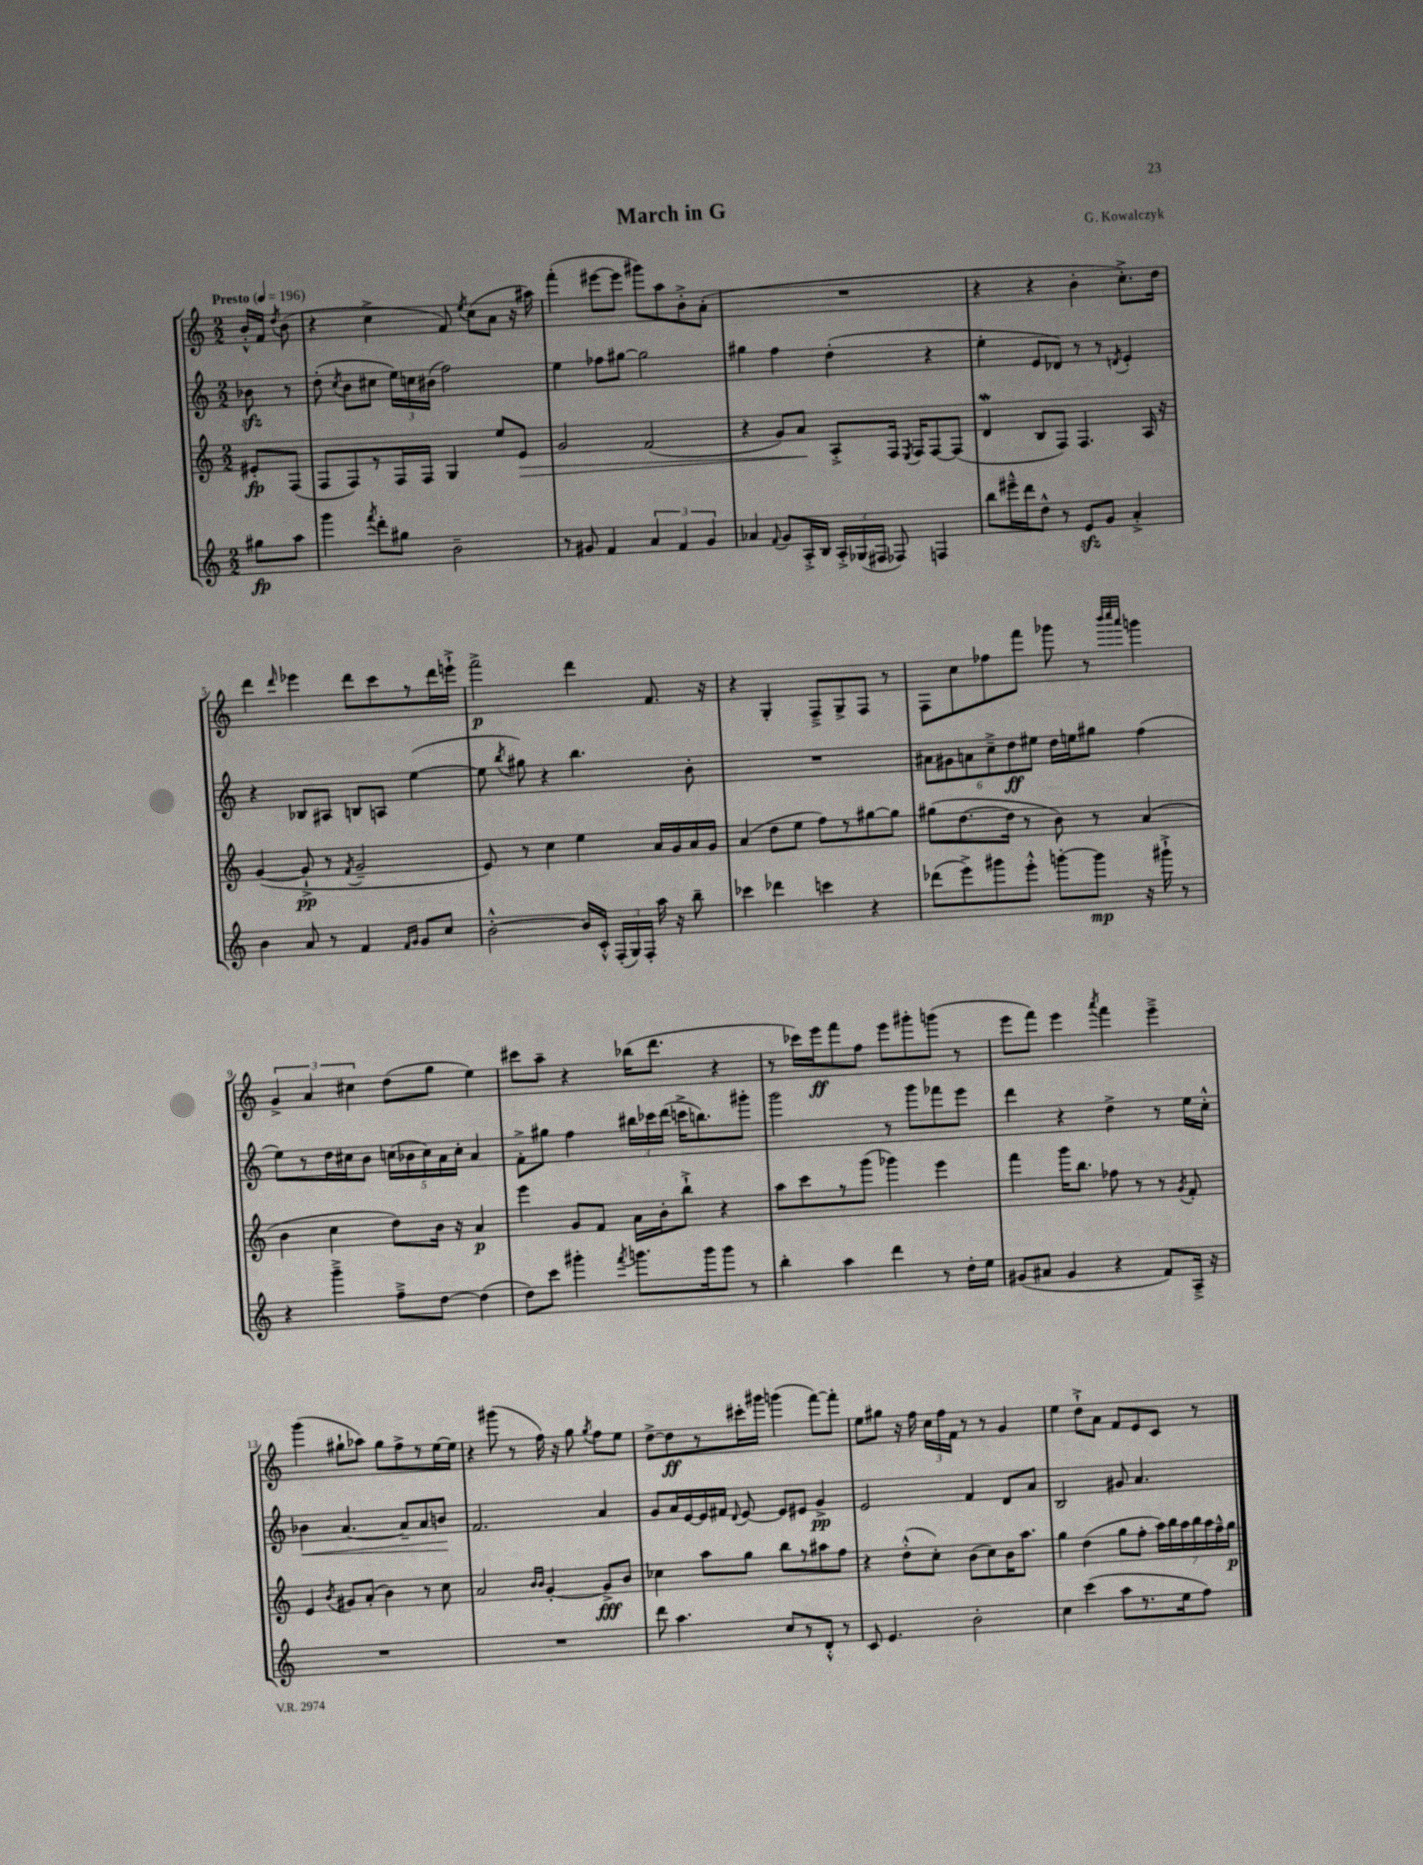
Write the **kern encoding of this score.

**kern	**dynam	**kern	**dynam	**kern	**dynam	**kern	**dynam
*part4	*part4	*part3	*part3	*part2	*part2	*part1	*part1
*staff4	*staff4	*staff3	*staff3	*staff2	*staff2	*staff1	*staff1
*clefG2	*	*clefG2	*	*clefG2	*	*clefG2	*
*k[]	*	*k[]	*	*k[]	*	*k[]	*
*M2/2	*	*M2/2	*	*M2/2	*	*M2/2	*
*MM196	*	*MM196	*	*MM196	*	*MM196	*
=	=	=	=	=	=	=	=
!	!	!	!	!	!	!LO:TX:a:B:t=Presto	!
8gg#X\L	fp	8e#X'/L	fp	8b-Xzz\	.	16b'^^/LL	.
.	.	.	.	.	.	16f/JJ	.
.	.	.	.	.	.	8qdd/	.
8aa\J	.	(8F/J	.	8r	.	(8b\	.
=1	=1	=1	=1	=1	=1	=1	=1
4ggg\	.	8F/L	.	(8dd'\	.	4r	.
.	.	.	.	8qcc/	.	.	.
.	.	8F/)	.	8b\L	.	.	.
8qfff/	.	.	.	.	.	.	.
8ddd'\L	.	8r	.	8cc#X\J	.	4cc^\	.
8gg#X\J	.	16F/L	.	24ee\LL)	.	.	.
.	.	.	.	24ccn\	.	.	.
.	.	16F/JJ	.	.	.	.	.
.	.	.	.	(24b#X\JJ	.	.	.
2b~\	.	4G/	.	2ff\)	.	8f/)	.
.	.	.	.	.	.	8qee/	.
.	.	.	.	.	.	(8cc\L	.
.	.	8ee/L	.	.	.	8a\J	.
!	!	!	!LO:HP:b	!	!	!	!
.	.	8e/J	>	.	.	16r	.
.	.	.	.	.	.	16aa#X\)	.
=2	=2	=2	=2	=2	=2	=2	=2
8r	.	2g/	.	4ee\	.	(4fff'\	.
8g#X/	.	.	.	.	.	.	.
4f/	.	.	.	8ff-X\L	.	[8eee#X\L	.
.	.	.	.	[8gg#X\J	.	8eee#\J]	.
6a/	.	(2f/	.	2gg#\]	.	8ggg#X\L)	.
.	.	.	.	.	.	8aa\	.
6f/	.	.	.	.	.	.	.
.	.	.	.	.	.	8b'^\	.
6g#/	.	.	.	.	.	.	.
.	.	.	.	.	.	(8a'\J	.
=3	=3	=3	=3	=3	=3	=3	=3
4a-X/	.	4r	.	4gg#X\	.	1r	.
8qqf/	.	.	.	.	.	.	.
8g/L	.	8g/L)	.	4ff\	.	.	.
16A'^/L	.	8a/J	.	.	.	.	.
16B/JJ	.	.	.	.	.	.	.
24A'^/LL	.	8A'^/L	]	(4dd'\	.	.	.
(24G-X/	.	.	.	.	.	.	.
24F#X/JJ	.	.	.	.	.	.	.
8F-X/)	.	16F/Jk	.	.	.	.	.
.	.	8qE/	.	.	.	.	.
.	.	16F/KL	.	.	.	.	.
4Fn/	.	[8F/	.	4r	.	.	.
.	.	(8F/J]	.	.	.	.	.
=4	=4	=4	=4	=4	=4	=4	=4
8bb\L	.	4dW/	.	4ee'\	.	4r	.
16eee#X~^^\L	.	.	.	.	.	.	.
16ddd\J	.	.	.	.	.	.	.
8dd^^\J	.	8B/L	.	8e/L	.	4r	.
8r	.	8F/J)	.	8d-X/J)	.	.	.
8ezz/L	.	4.F/	.	8r	.	4b'\	.
8g/J	.	.	.	8r	.	.	.
.	.	.	.	8qdn/	.	.	.
4a'^/	.	.	.	4e'/	.	8.cc'^\L)	.
.	.	16A/	.	.	.	.	.
.	.	16r	.	.	.	16dd\Jk	.
!!LO:LB:g=z
=5	=5	=5	=5	=5	=5	=5	=5
4b\	.	([4g/	.	4r	.	4ddd\	.
.	.	.	.	.	.	16qqddd/	.
8a/	.	8g`^/]	pp	8B-X/L	.	4eee-X\	.
8r	.	8r	.	8A#X/J	.	.	.
.	.	8qf/	.	.	.	.	.
4f/	.	2g~/	.	8Bn/L	.	8ddd\L	.
.	.	.	.	8An/J	.	8ccc\	.
16qqf/LL	.	.	.	.	.	.	.
16qqg/JJ	.	.	.	.	.	.	.
8g/L	.	.	.	([4ee\	.	8r	.
8cc/J	.	.	.	.	.	16ddd\L	.
.	.	.	.	.	.	16eeen`^\JJ	.
=6	=6	=6	=6	=6	=6	=6	=6
[2b'^^\	.	8e/)	.	8ee\]	.	2fff^\	p
.	.	.	.	8qbb/	.	.	.
.	.	8r	.	8gg#X\)	.	.	.
.	.	4cc\	.	4r	.	.	.
16b/LL]	.	4ee\	.	4.bb\	.	4ddd\	.
16c'^^/JJ	.	.	.	.	.	.	.
(24F'/LL	.	.	.	.	.	.	.
24G/)	.	.	.	.	.	.	.
24F'/JJ	.	.	.	.	.	.	.
16aa\	.	16a/LL	.	.	.	8.f/	.
16r	.	16g/	.	.	.	.	.
8bb~\	.	16a/	.	8b'\	.	.	.
.	.	16g/JJ	.	.	.	16r	.
=7	=7	=7	=7	=7	=7	=7	=7
4ccc-X\	.	(4a/	.	1r	.	4r	.
4ddd-X\	.	8dd\L	.	.	.	4G'/	.
.	.	8ee\J	.	.	.	.	.
4cccn\	.	8ff\L)	.	.	.	8F~^/L	.
.	.	8r	.	.	.	8G^/	.
4r	.	[8gg#X\	.	.	.	8F/J	.
.	.	8gg#\J]	.	.	.	8r	.
=8	=8	=8	=8	=8	=8	=8	=8
(8ddd-X\L	.	(8gg#X\L	.	12a#X\L	.	8F\L	.
.	.	.	.	12g#X\	.	.	.
8eee^\)	.	[8.dd\	.	.	.	8cc\	.
.	.	.	.	12an\	.	.	.
8ggg#X\	.	.	.	12cc~^\	.	8ff-X\	.
.	.	16dd\Jk]	.	.	.	.	.
.	.	.	.	12dd\	ff	.	.
8eee'^^\J	.	8r	.	.	.	8fff\J	.
.	.	.	.	12ee#X\J	.	.	.
[8gggn'\L	.	8b\)	.	16dd\LL	.	8ggg-X\	.
.	.	.	.	16een\J	.	.	.
8ggg\J]	mp	8r	.	8gg#X\J	.	8r	.
.	.	.	.	.	.	32qqbbb/LLL	.
.	.	.	.	.	.	32qqcccc/	.
.	.	.	.	.	.	32qqaaa/JJJ	.
16r	.	(4a/	.	(4ff\	.	4gggn\	.
16ggg#X`^\	.	.	.	.	.	.	.
8r	.	.	.	.	.	.	.
!!LO:LB:g=z
=9	=9	=9	=9	=9	=9	=9	=9
4r	.	4b\	.	8ee\L)	.	6g^/	.
.	.	.	.	8r	.	.	.
.	.	.	.	.	.	6a/	.
4ggg~^\	.	4cc\	.	16dd\L	.	.	.
.	.	.	.	16cc#X\J	.	.	.
.	.	.	.	.	.	6cc#X\	.
.	.	.	.	8b\J	.	.	.
8ff~^\L	.	8dd\L)	.	(20ccn\LL	.	(8dd\L	.
.	.	.	.	20b-X\	.	.	.
.	.	.	.	20cc\)	.	.	.
[8dd\J	.	16b\Jk	.	.	.	8gg\J	.
.	.	.	.	20a\	.	.	.
.	.	16r	.	.	.	.	.
.	.	.	.	20cc'\JJ	.	.	.
(4dd\]	.	4a/	p	4a/	.	4ee\)	.
=10	=10	=10	=10	=10	=10	=10	=10
8dd\L)	.	4eee\	.	8f'^\L	.	8ccc#X\L	.
8ccc\J	.	.	.	8gg#X\J	.	8aa~\J	.
4ggg#X'\	.	8g/L	.	4ff\	.	4r	.
.	.	8f/J	.	.	.	.	.
8qfff/	.	.	.	.	.	.	.
8.gggn\L	.	16a\LL	.	24bb#X\LL	.	(16bb-X\KL	.
.	.	.	.	24ccc-X\	.	.	.
.	.	16b'\J	.	.	.	8.ddd\J	.
.	.	.	.	(24ddd\JJ	.	.	.
.	.	8bb`^\J	.	16cccn^\KL	.	.	.
16ggg\k	.	.	.	8.bbn\)	.	.	.
8ggg\J	.	4r	.	.	.	4r	.
8r	.	.	.	8ggg#X'\J	.	.	.
=11	=11	=11	=11	=11	=11	=11	=11
4bb'\	.	8aa\L	.	2ggg\	.	8r	.
.	.	8ccc\	.	.	.	16ccc-X\LL)	.
.	.	.	.	.	.	16eee\J	ff
4aa\	.	8r	.	.	.	8fff\	.
.	.	(8ggg\J	.	.	.	8ff\J	.
4ddd\	.	4ggg-X\)	.	8r	.	8eee\L	.
.	.	.	.	8ggg\L	.	8ggg#X'\	.
8r	.	4eee\	.	8fff-X\	.	(8gggn\J	.
16dd'\LL	.	.	.	8eee\J	.	8r	.
16ee\JJ	.	.	.	.	.	.	.
=12	=12	=12	=12	=12	=12	=12	=12
(8g#X/L	.	4fff\	.	4ddd\	.	8eee\L	.
8a#X/J	.	.	.	.	.	8fff\J)	.
4g#/	.	16ggg\KL	.	4r	.	4eee\	.
.	.	8.bb\J	.	.	.	.	.
.	.	.	.	.	.	8qaaa/	.
4r	.	8ff-X\	.	4dd^\	.	4fff\	.
.	.	8r	.	.	.	.	.
8f/L)	.	8r	.	8r	.	4eee~^\	.
.	.	8qg/	.	.	.	.	.
16A~^/Jk	.	8f'/	.	16ee\LL	.	.	.
16r	.	.	.	16cc'^^\JJ	.	.	.
!!LO:LB:g=z
=13	=13	=13	=13	=13	=13	=13	=13
!	!	!	!	!	!LO:HP:b	!	!
1r	.	4e/	.	4b-X\	<	(4ggg\	.
.	.	8qb/	.	.	.	.	.
.	.	8g#X/L	.	[4.a/	.	8gg#X`\L	.
.	.	(8a'/J	.	.	.	8aa-X\J)	.
.	.	4b\)	.	.	.	8gg#\L	.
.	.	.	.	8a~/L]	.	8ff^\	.
.	.	8r	.	8a/	.	8r	.
.	.	8cc\	.	8bn/J	.	[16ee\L	.
.	.	.	.	.	.	16ee\JJ]	.
.	.	.	.	.	[	.	.
=14	=14	=14	=14	=14	=14	=14	=14
1r	.	2a/	.	2.f/	.	4r	.
.	.	.	.	.	.	(8ggg#X\	.
.	.	.	.	.	.	8r	.
.	.	16qqb/LL	.	.	.	.	.
.	.	16qqb/JJ	.	.	.	.	.
.	.	[4g'/	.	.	.	16ff\)	.
.	.	.	.	.	.	16r	.
.	.	.	.	.	.	8gg\	.
.	.	.	.	.	.	8qgg/	.
.	.	8g^/L]	fff	4a/	.	8ff\L	.
.	.	8b/J	.	.	.	8ee\J	.
=15	=15	=15	=15	=15	=15	=15	=15
8ddd\	.	4cc-X\	.	8g/L	.	[8dd^\L	.
4.aa\	.	.	.	16a/L	.	8dd\]	ff
.	.	.	.	[16e/	.	.	.
.	.	8aa\L	.	16e/]	.	8r	.
.	.	.	.	16f#X/JJ	.	.	.
.	.	.	.	8qqd/	.	.	.
.	.	8gg\J	.	[8e/	.	16ccc#X'\L	.
.	.	.	.	.	.	16ggg#X\JJ	.
8cc/L	.	8bb\L	.	8e/L]	.	(4gggn\	.
8r	.	8r	.	8e#X/J	.	.	.
8d'^^/J	.	8aa#X\	.	4g^/	pp	[8fff\L)	.
8r	.	8ff\J	.	.	.	8fff'\J]	.
=16	=16	=16	=16	=16	=16	=16	=16
8c/	.	4r	.	2e/	.	8ee\L	.
4.e/	.	.	.	.	.	8gg#X\J	.
.	.	(8dd'^^\L	.	.	.	16r	.
.	.	.	.	.	.	16ff\	.
.	.	8cc'\J)	.	.	.	24cc\LL	.
.	.	.	.	.	.	24ff\	.
.	.	.	.	.	.	24f\JJ	.
2b'\	.	(8b\L	.	4f/	.	8r	.
.	.	8cc\)	.	.	.	8r	.
.	.	16b\K	.	8d/L	.	4g/	.
.	.	8.aa\J	.	.	.	.	.
.	.	.	.	8a/J	.	.	.
=17	=17	=17	=17	=17	=17	=17	=17
4cc\	.	4gg\	.	2B/	.	4ee\	.
(4ccc\	.	(4dd\	.	.	.	8dd`^\L	.
.	.	.	.	.	.	8a\J	.
8aa\L	.	8gg\L	.	8g#X/	.	8f/L	.
8.r	.	8ff'\J	.	4.a/	.	8e/	.
.	.	28aa\LL)	.	.	.	8c/J	.
.	.	28bb\	.	.	.	.	.
16ee\k	.	.	.	.	.	.	.
.	.	28aa\	.	.	.	.	.
.	.	28bb\	.	.	.	.	.
8ff\J)	.	.	.	.	.	8r	.
.	.	28aa\	.	.	.	.	.
.	.	28ff~^^\	.	.	.	.	.
.	.	28gg\JJ	p	.	.	.	.
==	==	==	==	==	==	==	==
*-	*-	*-	*-	*-	*-	*-	*-
